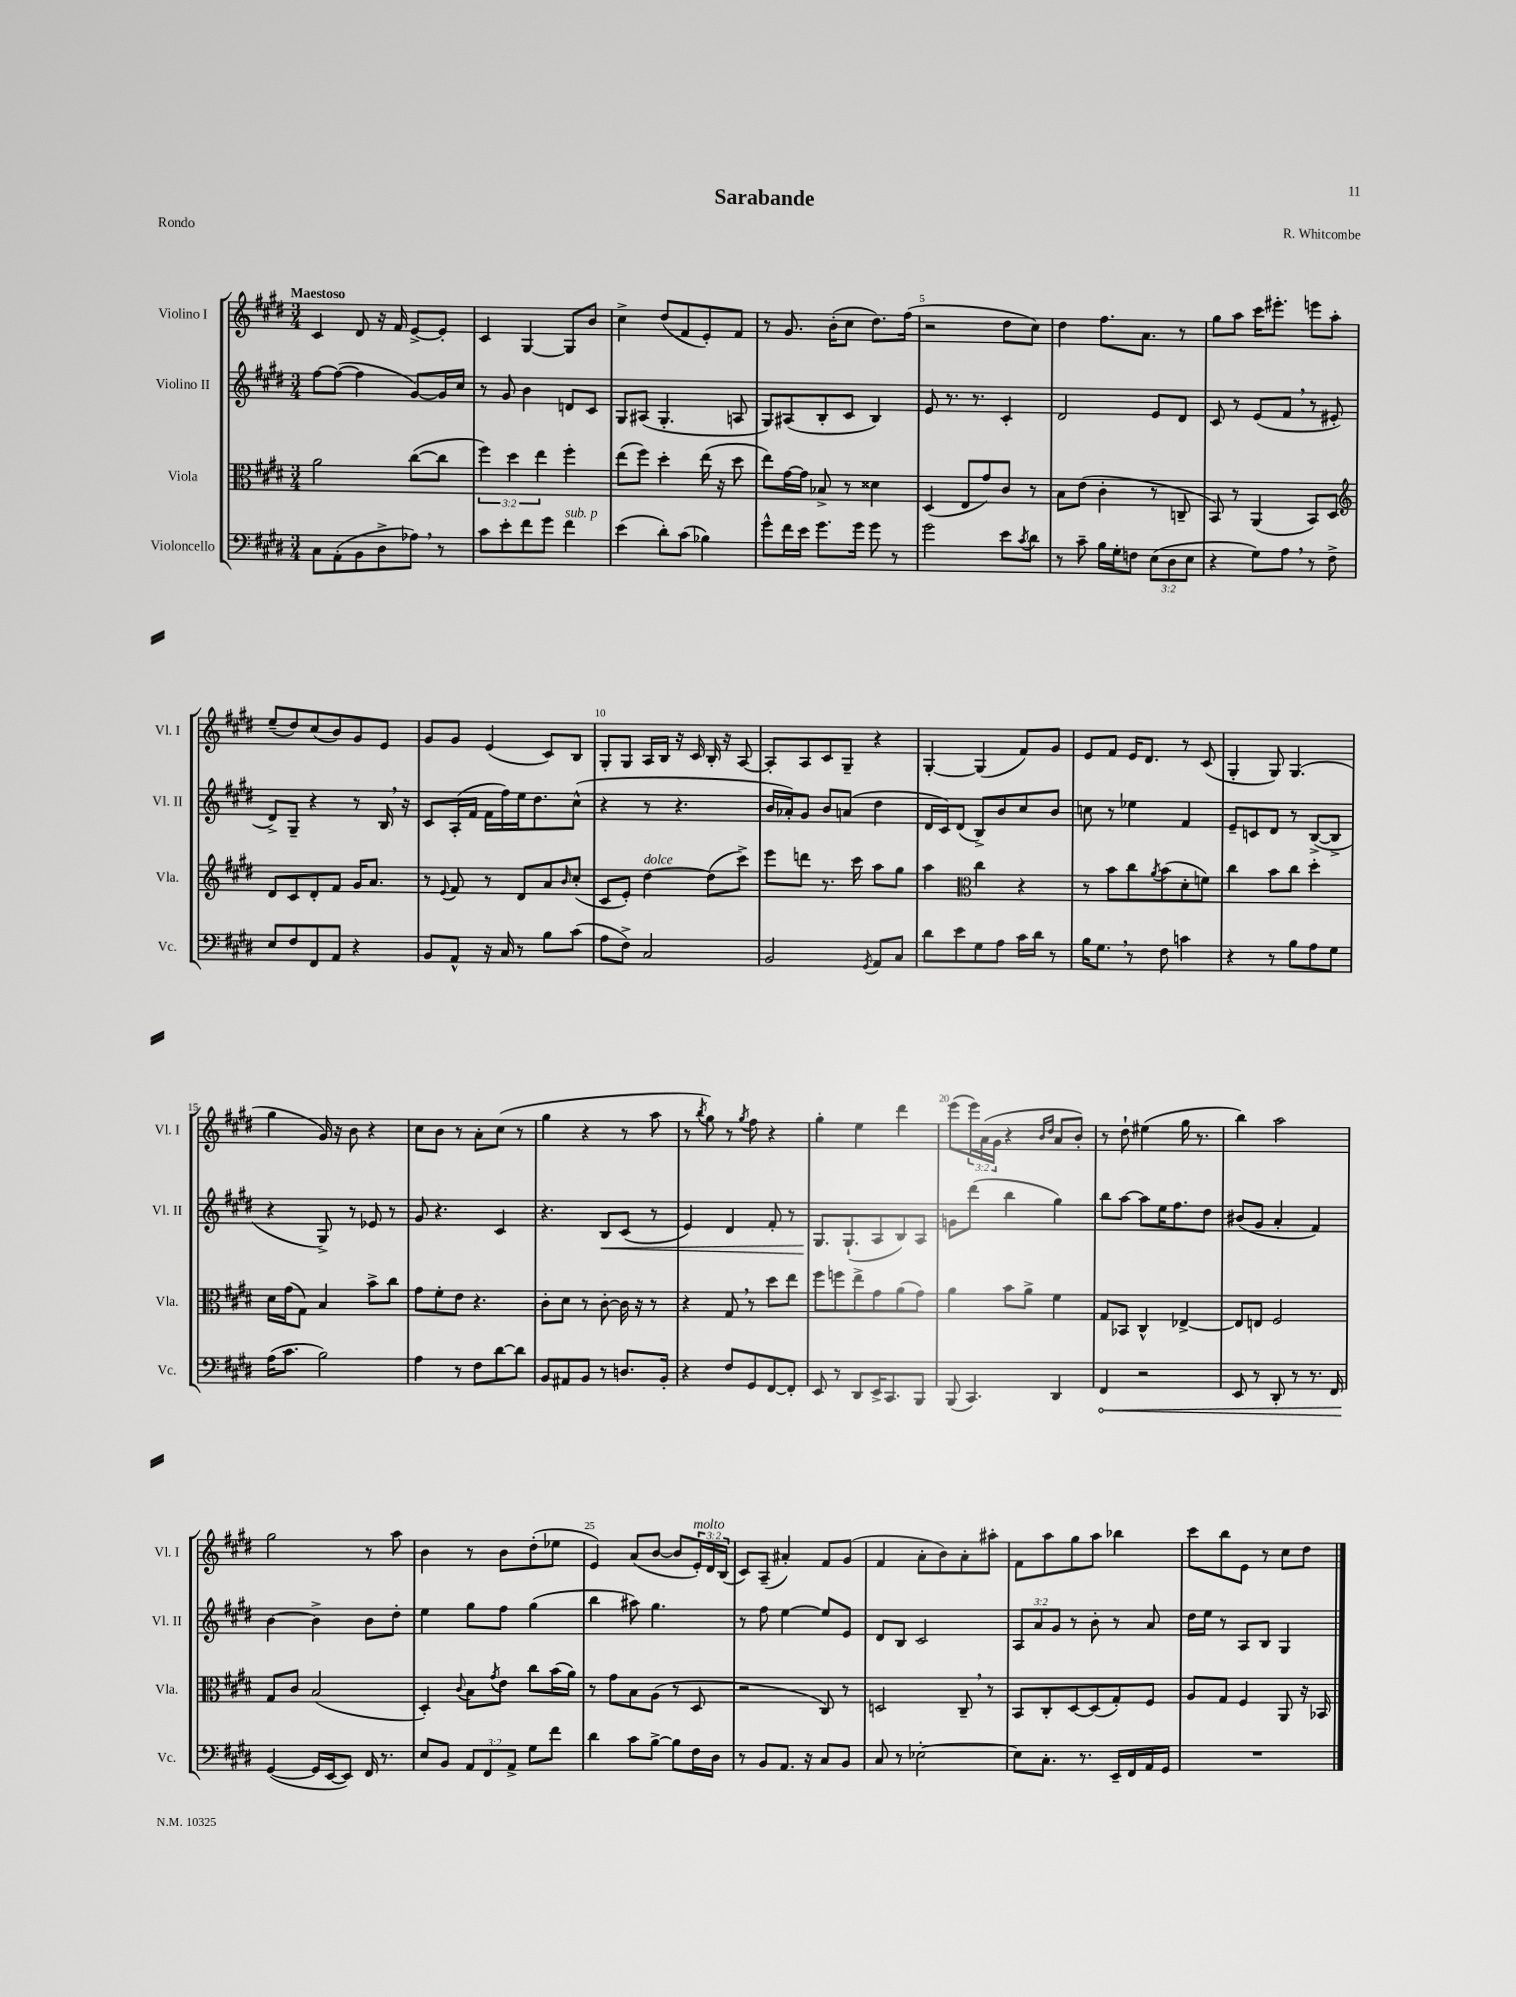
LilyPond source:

\header { title = "Sarabande" composer = "R. Whitcombe" piece = "Rondo" }
<<
\new StaffGroup <<
\new Staff = "s0" \with { instrumentName = "Violino I" shortInstrumentName = "Vl. I" } {
    \clef treble \key e \major \numericTimeSignature \time 3/4 \override Staff.TupletNumber.text = #tuplet-number::calc-fraction-text \tempo "Maestoso"
    cis'4 dis'8 r16 fis'16 e'8~-> e'8-. |
    cis'4 gis4~ gis8 b'8 |
    cis''4-> dis''8( fis'8 e'8-.) fis'8 |
    r8 gis'8. b'16-.( cis''8 dis''8.) fis''16( |
    r2 dis''8 cis''8) |
    dis''4 fis''8. a'8. r8 |
    gis''8 a''8 cis'''16 eis'''8.-. e'''8 a''8-. |
    e''8--( dis''8) cis''8( b'8) gis'8 e'8 |
    gis'8 gis'8 e'4( cis'8) b8 |
    gis8-. gis8 a16 b16 r16 cis'16 b16-. r16 a8~ |
    a8-. a8 cis'8 gis8-- r4 |
    gis4~-. gis4( fis'8) gis'8 |
    e'8 fis'8 e'16 dis'8. r8 cis'8( |
    gis4-. gis8) gis4.( |
    gis''4 gis'16) r16 b'8 r4 |
    cis''8 b'8 r8 a'8-. cis''8( r8 |
    gis''4 r4 r8 a''8 |
    r8 \acciaccatura { b''8 } gis''8) r8 \acciaccatura { gis''8 } fis''8 r4 |
    gis''4-. e''4 dis'''4 |
    e'''8( \tuplet 3/2 { e'''16) a'16( gis'16 } r4 \grace { b'16 dis''16 } a'8 b'8-.) |
    r8 dis''8-! eis''4( gis''16 r8. |
    b''4) a''2 |
    gis''2 r8 a''8 |
    b'4 r8 b'8 dis''8-.( ees''8 |
    e'4) a'8( b'8~ b'8 \tuplet 3/2 { e'16-.^\markup { \italic "molto" }) dis'16 b16( } |
    cis'8) a8--( ais'4-.) fis'8 gis'8( |
    fis'4 a'8-. b'8) a'8-. ais''8-. |
    fis'8 a''8 gis''8 a''8 bes''4 |
    cis'''8 b''8 e'8 r8 cis''8 dis''8 \bar "|." |
}
\new Staff = "s1" \with { instrumentName = "Violino II" shortInstrumentName = "Vl. II" } {
    \clef treble \key e \major \numericTimeSignature \time 3/4 \override Staff.TupletNumber.text = #tuplet-number::calc-fraction-text
    fis''8~ fis''8~( fis''4 gis'8~) gis'16 cis''16 |
    r8 gis'8 b'4 d'8 cis'8 |
    gis8 ais8( gis4.-. a8 |
    gis8) ais8( b8-. cis'8 b4) |
    e'8 r8. r8. cis'4-. |
    dis'2 e'8 dis'8 |
    cis'8 r8 e'8( fis'8 \breathe r8 eis'8-. |
    dis'8->) gis8-- r4 r8 b16 \breathe r16 |
    cis'8 a16-.( fis'16 fis'16 fis''16) e''16 dis''8. cis''8-^( |
    r4 r8 r4. |
    b'16 aes'16-.) gis'8 b'8 a'8( dis''4 |
    dis'16 cis'16) dis'8( b8->) b'8 cis''8 b'8 |
    c''8 r8 ees''4 fis'4 |
    e'8-- c'8 dis'8 r8 b8~->( b8-> |
    r4 gis8->) r8 ees'8 r8 |
    gis'8 r4. cis'4 |
    r4. b8\< cis'8( r8 |
    e'4) dis'4 fis'8-. r8 |
    gis8.\! gis8.-!( a8 b8) a8 |
    g'8 dis'''8( b''4 gis''4) |
    b''8 a''8~ a''8 e''16 fis''8. dis''8 |
    bis'8( gis'8 a'4-. fis'4) |
    b'4~ b'4-> b'8 dis''8-. |
    e''4 gis''8 fis''8 gis''4( |
    b''4 ais''8) gis''4. |
    r8 fis''8 e''4~ e''8 e'8 |
    dis'8 b8 cis'2 |
    \tuplet 3/2 { a8 a'8 gis'8 } r8 b'8-. r8 a'8 |
    dis''16 e''16 r8 a8 b8 gis4 \bar "|." |
}
\new Staff = "s2" \with { instrumentName = "Viola" shortInstrumentName = "Vla." } {
    \clef alto \key e \major \numericTimeSignature \time 3/4 \override Staff.TupletNumber.text = #tuplet-number::calc-fraction-text
    a'2 cis''8~( cis''8 |
    \tuplet 3/2 { fis''4) dis''4 e''4 } fis''4-. |
    e''8( fis''8) dis''4-. e''16( r16 dis''8 |
    e''8) gis'16~ gis'16 bes8-> r8 disis'4 |
    dis4( e8 gis'8) cis'8 r8 |
    b8 e'8( cis'4-. r8 c8-- |
    b,8) r8 a,4( b,8) dis8 |
    \clef treble dis'8 cis'8 dis'8-. fis'8 gis'16 a'8. |
    r8 \appoggiatura { e'8 } fis'8 r8 dis'8 a'8 \grace { b'16 } cis''8-.( |
    cis'8 e'8-.) dis''4~^\markup { \italic "dolce" } dis''8( cis'''8->) |
    e'''8 d'''8 r8. cis'''16 a''8 gis''8 |
    a''4 \clef alto cis''4 r4 |
    r8 b'8 cis''8 \acciaccatura { a'8 } b'8( dis'8-. f'8) |
    cis''4 b'8 cis''8 dis''4-. |
    dis'16 gis'16( gis8) b4 b'8-> cis''8 |
    gis'8 fis'8-. e'8 r4. |
    cis'8-. dis'8 r8 cis'8~-. cis'16 r16 r8 |
    r4 gis8 \breathe r8 dis''8 e''8 |
    fis''8 f''8 e''8-> gis'8 a'8( gis'8) |
    a'4 b'8 a'8-> fis'4 |
    gis8 bes,8 cis4-^ ees4~-> |
    ees8 e8 fis2 |
    gis8 cis'8 b2( |
    dis4-.) \appoggiatura { cis'8 } b8 \acciaccatura { gis'8 } e'8 cis''8 b'16( a'16) |
    r8 gis'8 b8 a8( r8 dis8 |
    r2 cis8) r8 |
    d2 cis8-- \breathe r8 |
    b,8 cis8-. dis8~ dis8( gis8-.) fis8 |
    a8 gis8 fis4 a,8 r16 bes,16 \bar "|." |
}
\new Staff = "s3" \with { instrumentName = "Violoncello" shortInstrumentName = "Vc." } {
    \clef bass \key e \major \numericTimeSignature \time 3/4 \override Staff.TupletNumber.text = #tuplet-number::calc-fraction-text
    cis8 a,8-.( b,8 dis8-> aes8) \breathe r8 |
    cis'8 e'8-. fis'8 gis'8 fis'4^\markup { \italic "sub. p" } |
    e'4( dis'8-.) cis'8( bes4) |
    gis'8-^ fis'16 e'16 gis'8. gis'16 gis'8 r8 |
    gis'2 e'8 \acciaccatura { cis'8 } dis'8 |
    r8 cis'8-- b16 gis16-. f8 \tuplet 3/2 { e8( dis8 e8 } |
    r4 gis8) a8 \breathe r8 fis8-> |
    e8 fis8 fis,8 a,8 r4 |
    b,8 a,8-^ r16 cis16 r8 b8 cis'8( |
    a8 fis8->) cis2 |
    b,2 \acciaccatura { gis,8 } a,8 cis8 |
    dis'8 e'8 gis8 a8 cis'16 dis'16 r8 |
    b16 gis8. \breathe r8 fis8 c'4 |
    r4 r8 b8 a8 gis8 |
    a16( cis'8. b2) |
    a4 r8 fis8 dis'8~ dis'8 |
    b,8 ais,8 b,8 r8 d8. b,16-. |
    r4 fis8 gis,8 fis,8~ fis,8-. |
    e,8 r8 dis,8 e,16-> cis,8. b,,8 |
    b,,8( cis,4.) dis,4 |
    \once \override Hairpin.circled-tip = ##t fis,4\< r2 |
    e,8 r8 dis,8-. r8 r8. fis,16 |
    gis,4~\!( gis,16 e,16~ e,8) fis,16 r8. |
    e8 b,8 \tuplet 3/2 { a,8 fis,8 a,8-> } gis8 fis'8 |
    dis'4 cis'8 b8~-> b8 fis16 dis16 |
    r8 b,8 a,8. r16 cis8 b,8 |
    cis8 r8 ees2~-. |
    ees8 cis8.-. r8. e,16-- fis,16 a,16 gis,16 |
    R2. \bar "|." |
}
>>
>>
\layout { \context { \Score \override BarNumber.break-visibility = ##(#f #t #t) barNumberVisibility = #(every-nth-bar-number-visible 5) } }
